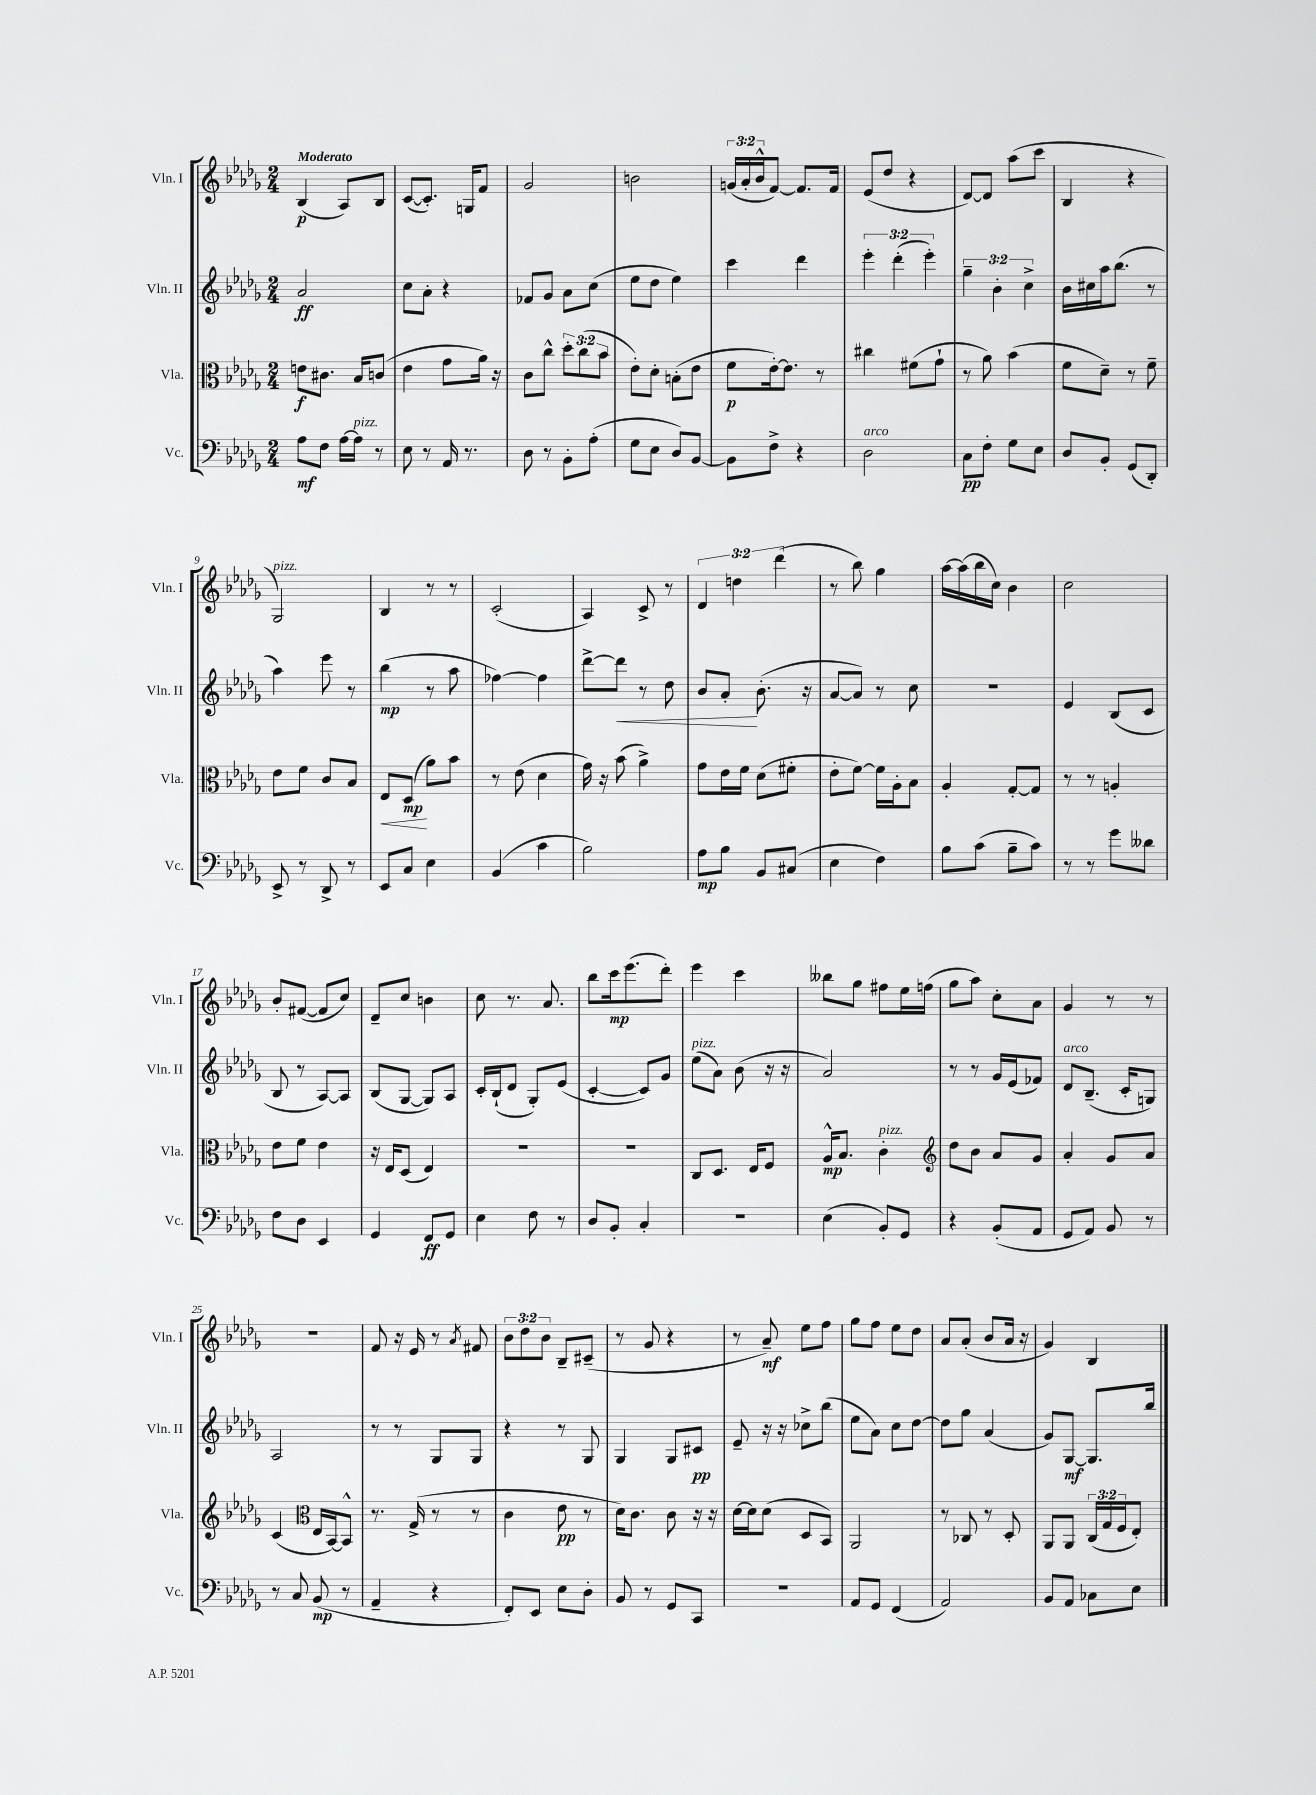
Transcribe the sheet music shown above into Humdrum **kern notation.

**kern	**dynam	**kern	**dynam	**kern	**dynam	**kern	**dynam
*part4	*part4	*part3	*part3	*part2	*part2	*part1	*part1
*staff4	*staff4	*staff3	*staff3	*staff2	*staff2	*staff1	*staff1
*I"Vc.	*	*I"Vla.	*	*I"Vln. II	*	*I"Vln. I	*
*I'Vc.	*	*I'Vla.	*	*I'Vln. II	*	*I'Vln. I	*
*clefF4	*	*clefC3	*	*clefG2	*	*clefG2	*
*k[b-e-a-d-g-]	*	*k[b-e-a-d-g-]	*	*k[b-e-a-d-g-]	*	*k[b-e-a-d-g-]	*
*M2/4	*	*M2/4	*	*M2/4	*	*M2/4	*
=1	=1	=1	=1	=1	=1	=1	=1
!	!	!	!	!	!	!LO:TX:a:B:t=Moderato	!
8A-\L	mf	8en\L	f	2a-/	ff	(4B-/	p
8F\J	.	8.c#X\J	.	.	.	.	.
[16A-\LL	.	.	.	.	.	8A-/L)	.
!LO:TX:a:i:t=pizz.	!	!	!	!	!	!	!
16A-\JJ]	.	16B-/KL	.	.	.	.	.
8r	.	(8cn/J	.	.	.	8B-/J	.
=2	=2	=2	=2	=2	=2	=2	=2
8E-\	.	4e-\	.	8cc\L	.	([8c/L	.
8r	.	.	.	8a-'\J	.	8.c'/J])	.
16AA-/	.	8g-\L	.	4r	.	.	.
8.r	.	.	.	.	.	16Gn/KL	.
.	.	16a-\Jk)	.	.	.	8f/J	.
.	.	16r	.	.	.	.	.
=3	=3	=3	=3	=3	=3	=3	=3
8D-\	.	8c\L	.	8f-X/L	.	2g-/	.
8r	.	8cc^^\J	.	8g-/J	.	.	.
8BB-'\L	.	12dd-'\L	.	8a-\L	.	.	.
.	.	(12cc\	.	.	.	.	.
(8A-'\J	.	.	.	(8cc\J	.	.	.
.	.	12b-\J	.	.	.	.	.
=4	=4	=4	=4	=4	=4	=4	=4
8G-\L	.	8e-'\L)	.	8ee-\L	.	2bn\	.
8E-\J	.	8d-'\J	.	8dd-\J	.	.	.
8D-/L)	.	(8Bn'\L	.	4ee-\)	.	.	.
[8BB-/J	.	8e-\J	.	.	.	.	.
=5	=5	=5	=5	=5	=5	=5	=5
8BB-\L]	.	8f\L	p	4ccc\	.	(24gn/LL	.
.	.	.	.	.	.	24a-'/	.
.	.	.	.	.	.	24b-^^/J	.
8F^\J	.	[16e-'\k)	.	.	.	[8f/J)	.
.	.	8.e-\J]	.	.	.	.	.
4r	.	.	.	4ddd-\	.	8.f/L]	.
.	.	8r	.	.	.	.	.
.	.	.	.	.	.	16f/Jk	.
=6	=6	=6	=6	=6	=6	=6	=6
!LO:TX:a:i:t=arco	!	!	!	!	!	!	!
2D-\	.	4cc#X\	.	6eee-'\	.	(8e-/L	.
.	.	.	.	.	.	8dd-/J	.
.	.	.	.	(6ddd-'\	.	.	.
.	.	(8f#X\L	.	.	.	4r	.
.	.	.	.	6eee-'\)	.	.	.
.	.	8g-`\J	.	.	.	.	.
=7	=7	=7	=7	=7	=7	=7	=7
8C\L	pp	8r	.	6gg-~\	.	[8d-/L)	.
8F'\J	.	8a-\)	.	.	.	8d-/J]	.
.	.	.	.	6b-'\	.	.	.
8G-\L	.	(4b-\	.	.	.	(8aa-\L	.
.	.	.	.	6cc^\	.	.	.
8E-\J	.	.	.	.	.	8ccc\J	.
=8	=8	=8	=8	=8	=8	=8	=8
8D-/L	.	8f\L	.	16b-\LL	.	4B-/	.
.	.	.	.	16cc#X\	.	.	.
8BB-'/J	.	8d-~\J)	.	16aa-\J	.	.	.
.	.	.	.	(8.bb-\J	.	.	.
(8GG-/L	.	8r	.	.	.	4r	.
8DD-'/J)	.	8f~\	.	8r	.	.	.
!!LO:LB:g=z
=9	=9	=9	=9	=9	=9	=9	=9
!	!	!	!	!	!	!LO:TX:a:i:t=pizz.	!
8EE-^/	.	8e-\L	.	4aa-\)	.	2G-/)	.
8r	.	8f\J	.	.	.	.	.
8DD-^/	.	8c/L	.	8eee-\	.	.	.
8r	.	8B-/J	.	8r	.	.	.
=10	=10	=10	=10	=10	=10	=10	=10
!	!	!	!LO:HP:b	!	!	!	!
8EE-/L	.	8E-/L	<	(4bb-\	mp	4B-/	.
8C/J	.	(8D-/J	mp	.	.	.	.
4E-\	.	8a-\L)	[	8r	.	8r	.
.	.	8b-\J	.	8aa-\	.	8r	.
=11	=11	=11	=11	=11	=11	=11	=11
(4BB-/	.	8r	.	[4ff-X\)	.	(2c'/	.
.	.	(8e-\	.	.	.	.	.
4c\	.	4d-\	.	4ff-\]	.	.	.
=12	=12	=12	=12	=12	=12	=12	=12
2B-\)	.	16g-\)	.	[8ddd-^\L	.	4A-/)	.
.	.	16r	.	.	.	.	.
!	!	!	!	!	!LO:HP:b	!	!
.	.	(8b-\	.	8ddd-\J]	<	.	.
.	.	4a-^\)	.	8r	.	8c^/	.
.	.	.	.	8dd-\	.	8r	.
=13	=13	=13	=13	=13	=13	=13	=13
8A-\L	mp	8g-\L	.	8b-/L	.	6d-/	.
8B-\J	.	16e-\L	.	8a-'/J	.	.	.
.	.	.	.	.	.	6ddn\	.
.	.	16f\JJ	.	.	.	.	.
8BB-/L	.	(8d-\L	.	(8.b-'\	[	.	.
.	.	.	.	.	.	(6ddd-\	.
(8C#X/J	.	8f#X'\J	.	.	.	.	.
.	.	.	.	16r	.	.	.
=14	=14	=14	=14	=14	=14	=14	=14
4E-\	.	8e-'\L	.	[8a-/L	.	8r	.
.	.	[8f\J)	.	8a-/J])	.	8bb-\)	.
4F\)	.	16f\LL]	.	8r	.	4gg-\	.
.	.	16A-'\J	.	.	.	.	.
.	.	8B-\J	.	8cc\	.	.	.
=15	=15	=15	=15	=15	=15	=15	=15
8B-\L	.	4A-'/	.	2r	.	[16aa-\LL	.
.	.	.	.	.	.	(16aa-\]	.
(8c\J	.	.	.	.	.	16bb-\	.
.	.	.	.	.	.	16cc\JJ)	.
8B-~\L	.	[8G-'/L	.	.	.	4b-\	.
8c\J)	.	8G-/J]	.	.	.	.	.
=16	=16	=16	=16	=16	=16	=16	=16
8r	.	8r	.	4e-/	.	2cc\	.
8r	.	8r	.	.	.	.	.
8g-\L	.	4An'/	.	(8B-/L	.	.	.
8d--X\J	.	.	.	8c/J	.	.	.
!!LO:LB:g=z
=17	=17	=17	=17	=17	=17	=17	=17
8F\L	.	8e-\L	.	8B-/	.	8b-'/L	.
8D-\J	.	8f\J	.	8r	.	([8f#X/J	.
4EE-/	.	4e-\	.	[8A-/L)	.	8f#/L]	.
.	.	.	.	8A-/J]	.	8cc/J)	.
=18	=18	=18	=18	=18	=18	=18	=18
4GG-/	.	16r	.	(8B-/L	.	8d-~/L	.
.	.	16E-/KL	.	.	.	.	.
.	.	(8D-/J	.	[8G-/J	.	8cc/J	.
8FF/L	ff	4E-/)	.	8G-/L])	.	4bn\	.
8GG-/J	.	.	.	8A-/J	.	.	.
=19	=19	=19	=19	=19	=19	=19	=19
4E-\	.	2r	.	16c'/LL	.	8cc\	.
.	.	.	.	(16B-`/J	.	.	.
.	.	.	.	8d-/J	.	8.r	.
8F\	.	.	.	8G-'/L)	.	.	.
.	.	.	.	.	.	8.a-/	.
8r	.	.	.	(8e-/J	.	.	.
=20	=20	=20	=20	=20	=20	=20	=20
8D-/L	.	2r	.	[4c'/	.	8bb-\L	.
8BB-'/J	.	.	.	.	.	16ccc\k	mp
.	.	.	.	.	.	(8.eee-\	.
4C'/	.	.	.	8c/L])	.	.	.
.	.	.	.	8g-/J	.	8ddd-'\J)	.
=21	=21	=21	=21	=21	=21	=21	=21
!	!	!	!	!LO:TX:a:i:t=pizz.	!	!	!
2r	.	8C/L	.	(8ee-\L	.	4eee-\	.
.	.	8.D-/J	.	8a-\J)	.	.	.
.	.	.	.	(8b-\	.	4ccc\	.
.	.	16E-/KL	.	.	.	.	.
.	.	8F/J	.	16r	.	.	.
.	.	.	.	16r	.	.	.
=22	=22	=22	=22	=22	=22	=22	=22
(4E-\	.	16A-^^/KL	mp	2a-/)	.	8bb--X\L	.
.	.	8.B-/J	.	.	.	.	.
.	.	.	.	.	.	8gg-\J	.
!	!	!LO:TX:a:i:t=pizz.	!	!	!	!	!
8BB-'/L)	.	4c'\	.	.	.	8ff#X\L	.
8GG-/J	.	.	.	.	.	16ee-\L	.
.	.	.	.	.	.	(16ffn\JJ	.
=23	=23	=23	=23	=23	=23	=23	=23
*	*	*clefG2	*	*	*	*	*
4r	.	8dd-\L	.	8r	.	8gg-\L	.
.	.	8b-\J	.	8r	.	8aa-\J)	.
(8BB-'/L	.	8a-/L	.	16g-/LL	.	8cc'\L	.
.	.	.	.	(16e-/J	.	.	.
8AA-/J	.	8g-/J	.	8f-X/J)	.	8a-\J	.
=24	=24	=24	=24	=24	=24	=24	=24
!	!	!	!	!LO:TX:a:i:t=arco	!	!	!
8GG-/L	.	4a-'/	.	8d-/L	.	4g-/	.
8AA-/J)	.	.	.	(8.B-~/J	.	.	.
8BB-/	.	8g-/L	.	.	.	8r	.
.	.	.	.	16c'/KL	.	.	.
8r	.	8a-/J	.	8Gn/J)	.	8r	.
!!LO:LB:g=z
=25	=25	=25	=25	=25	=25	=25	=25
8r	.	(4c/	.	2A-/	.	2r	.
8C/	.	.	.	.	.	.	.
*	*	*clefC3	*	*	*	*	*
(8BB-/	mp	16E-/LL	.	.	.	.	.
.	.	[16BB-/J)	.	.	.	.	.
8r	.	8BB-^^/J]	.	.	.	.	.
=26	=26	=26	=26	=26	=26	=26	=26
4AA-~/	.	8.r	.	8r	.	8f/	.
.	.	.	.	8r	.	16r	.
.	.	(16G-^/	.	.	.	16e-/	.
4r	.	8r	.	8G-/L	.	8r	.
.	.	.	.	.	.	8qa-/	.
.	.	8r	.	8G-/J	.	8f#X/	.
=27	=27	=27	=27	=27	=27	=27	=27
8FF'/L)	.	4c\	.	4r	.	12b-\L	.
.	.	.	.	.	.	12dd-\	.
8EE-/J	.	.	.	.	.	.	.
.	.	.	.	.	.	12b-\J	.
8E-\L	.	8e-\	pp	8r	.	8B-~/L	.
8D-'\J	.	8r	.	8G-/	.	(8c#X~/J	.
=28	=28	=28	=28	=28	=28	=28	=28
8BB-/	.	16d-\KL)	.	4G-/	.	8r	.
.	.	8.c\J	.	.	.	.	.
8r	.	.	.	.	.	8g-/	.
8GG-/L	.	8c\	.	8G-/L	.	4r	.
8CC/J	.	16r	.	8c#X/J	pp	.	.
.	.	16r	.	.	.	.	.
=29	=29	=29	=29	=29	=29	=29	=29
2r	.	[16d-\LL	.	8e-~/	.	8r	.
.	.	16d-\J]	.	.	.	.	.
.	.	(8d-\J	.	16r	.	8a-~/)	mf
.	.	.	.	16r	.	.	.
.	.	8D-/L	.	8cc-X^\L	.	8ee-\L	.
.	.	8BB-/J)	.	(8bb-\J	.	8ff\J	.
=30	=30	=30	=30	=30	=30	=30	=30
8AA-/L	.	2AA-/	.	8ee-\L	.	8gg-\L	.
8GG-/J	.	.	.	8a-\J)	.	8ff\J	.
(4FF/	.	.	.	8cc\L	.	8ee-\L	.
.	.	.	.	[8dd-\J	.	8dd-\J	.
=31	=31	=31	=31	=31	=31	=31	=31
2AA-/)	.	8r	.	8dd-\L]	.	8a-/L	.
.	.	8C-X/	.	8gg-\J	.	(8a-'/J	.
.	.	8r	.	(4a-/	.	8b-/L	.
.	.	8D-'/	.	.	.	16a-/Jk	.
.	.	.	.	.	.	16r	.
=32	=32	=32	=32	=32	=32	=32	=32
8BB-/L	.	8AA-/L	.	8g-/L)	.	4g-/)	.
8AA-/J	.	8AA-/J	.	[8G-/J	mf	.	.
8C-X\L	.	(24C/LL	.	8.G-/L]	.	4B-/	.
.	.	24G-/	.	.	.	.	.
.	.	24F/J	.	.	.	.	.
8E-\J	.	8E-'/J)	.	.	.	.	.
.	.	.	.	16bb-/Jk	.	.	.
==	==	==	==	==	==	==	==
*-	*-	*-	*-	*-	*-	*-	*-
